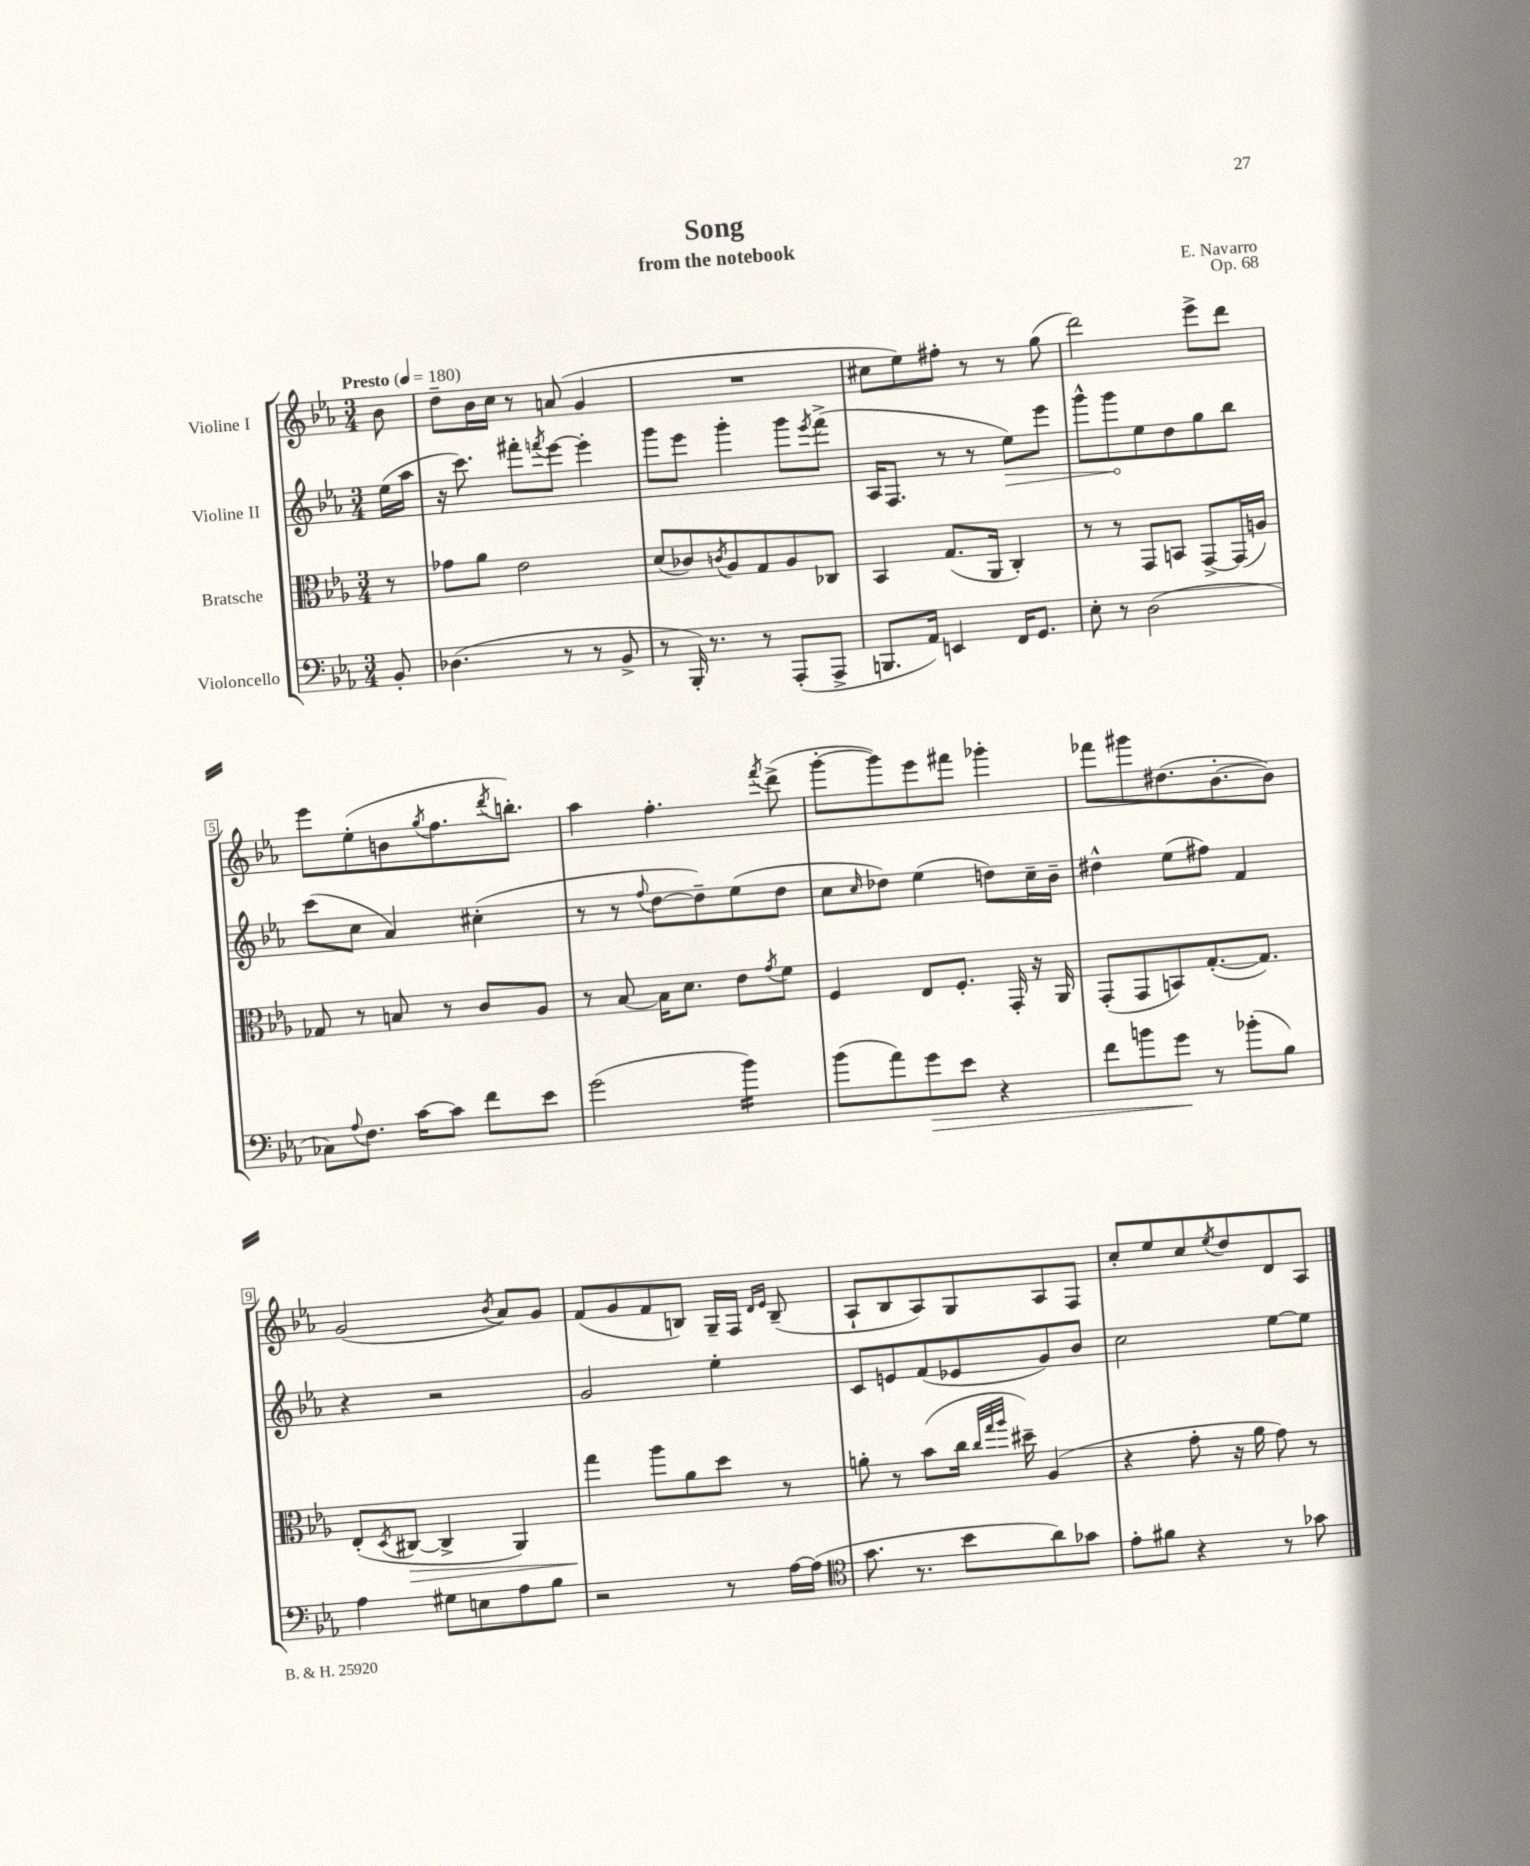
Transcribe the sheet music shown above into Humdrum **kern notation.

**kern	**kern	**kern	**kern
*staff4	*staff3	*staff2	*staff1
*clefF4	*clefC3	*clefG2	*clefG2
*k[b-e-a-]	*k[b-e-a-]	*k[b-e-a-]	*k[b-e-a-]
*M3/4	*M3/4	*M3/4	*M3/4
*MM180	*MM180	*MM180	*MM180
8BB-'	8r	(16ee-	8b-
.	.	16aa-	.
=	=	=	=
(4.D-	8g-	16r	8dd~
.	.	8.ccc)	.
.	8a-	.	16b-
.	.	.	16cc
.	2e-	8fff#'	8r
.	.	8qfff	.
8r	.	[8eee-	(8a
8r	.	4eee-']	4g
8BB-^	.	.	.
=	=	=	=
8r	(8d	8ggg	2.r
16BBB-')	8c-)	8eee-	.
8.r	.	.	.
.	8qc	.	.
.	8A-	4ggg'	.
8r	8G	.	.
(8AAA-'	8A-	8ggg	.
.	.	8qeee-	.
8AAA-^	8C-	(8fff^	.
=	=	=	=
8.BBB	4BB-	16A-	8cc#
.	.	8.F	.
.	.	.	8ee-)
16AA-)	.	.	.
4EE	(8.G	8r	8ff#'
.	.	8r	8r
.	16AA-	.	.
16FF	4C')	8ee-)	8r
8.GG	.	.	.
.	.	8eee-	(8gg
=	=	=	=
8E-'	8r	8ggg^^	2ddd)
8r	8r	8ggg	.
(2D	8GG	8ee-	.
.	8BB	8dd	.
.	[8GG^	8gg	8eee-^
.	(16GG]	8bb-	8ddd
.	16A)	.	.
=	=	=	=
8C-)	8G-	(8ccc	8eee-
8qqA-	.	.	.
8.F	8r	8cc	(8ee-'
.	8B	4a-)	8b
[16c	.	.	.
.	.	.	8qgg
8c]	8r	.	8.ff
8f	8c	(4cc#'	.
.	.	.	8qddd
.	.	.	8.bb')
8e-	8A-	.	.
=	=	=	=
(2g	8r	8r	4aa-
.	[8B-	8r	.
.	.	8qqff	.
.	16B-]	[8dd	4.ff'
.	8.d	.	.
.	.	8dd~])	.
4b-)	8e-	(8ee-	.
.	8qg	.	8qfff
.	8f	8dd	(8ddd^
=	=	=	=
(8b-	4F	8cc	[8ggg'
.	.	16qqcc	.
8a-)	.	8dd-)	8ggg])
8g	8E-	(4ee-	8eee-
8e-	8.F'	.	8fff#
4r	.	8dd)	4ggg-'
.	16GG'	.	.
.	16r	16cc~	.
.	16AA-	16b-~	.
=	=	=	=
8f	(8GG'	4dd#^^	8fff-
8b	8GG	.	8ggg#
8g	8BB)	(8ee-	(8.dd#
8r	([8.G'	8ff#)	.
.	.	.	[8.b-'
(8b-'	.	4f	.
.	8.G])	.	.
8B-)	.	.	8b-])
=	=	=	=
4A-	(8E-'	4r	(2g
.	8qD	.	.
.	[8C#	.	.
8G#	4C#^]	2r	.
8E	.	.	.
.	.	.	8qb-
8A-	4AA-)	.	8a-)
8B-	.	.	8g
=	=	=	=
2r	4gg	2g	(8f
.	.	.	8g
.	8aa-	.	8f
.	8a-	.	8B)
8r	8dd	4ee-'	16G~
.	.	.	16F
.	.	.	16qqd
.	.	.	16qqe-
[16A-	8r	.	(8B~
(16A-]	.	.	.
=	=	=	=
*clefC4	*	*	*
8.g	8a'	8c	8A-`
.	8r	8e	8B-
8.r	.	.	.
.	(8b-	(8f	8A-)
8b-	16cc	8e-	8G
.	32qqcc	.	.
.	32qqgg	.	.
.	32qqaa-	.	.
.	16dd#~)	.	.
8a-)	(4A-	8g)	8A-
8g-	.	8b-	8F
=	=	=	=
8e-'	4r	2cc	8cc'
8f#	.	.	8ee-
4r	8g'	.	8cc
.	.	.	8qee-
.	16r	.	8dd
.	16a-	.	.
8r	8g)	[8ee-	8d
8g-	8r	8ee-]	8A-
==	==	==	==
*-	*-	*-	*-
